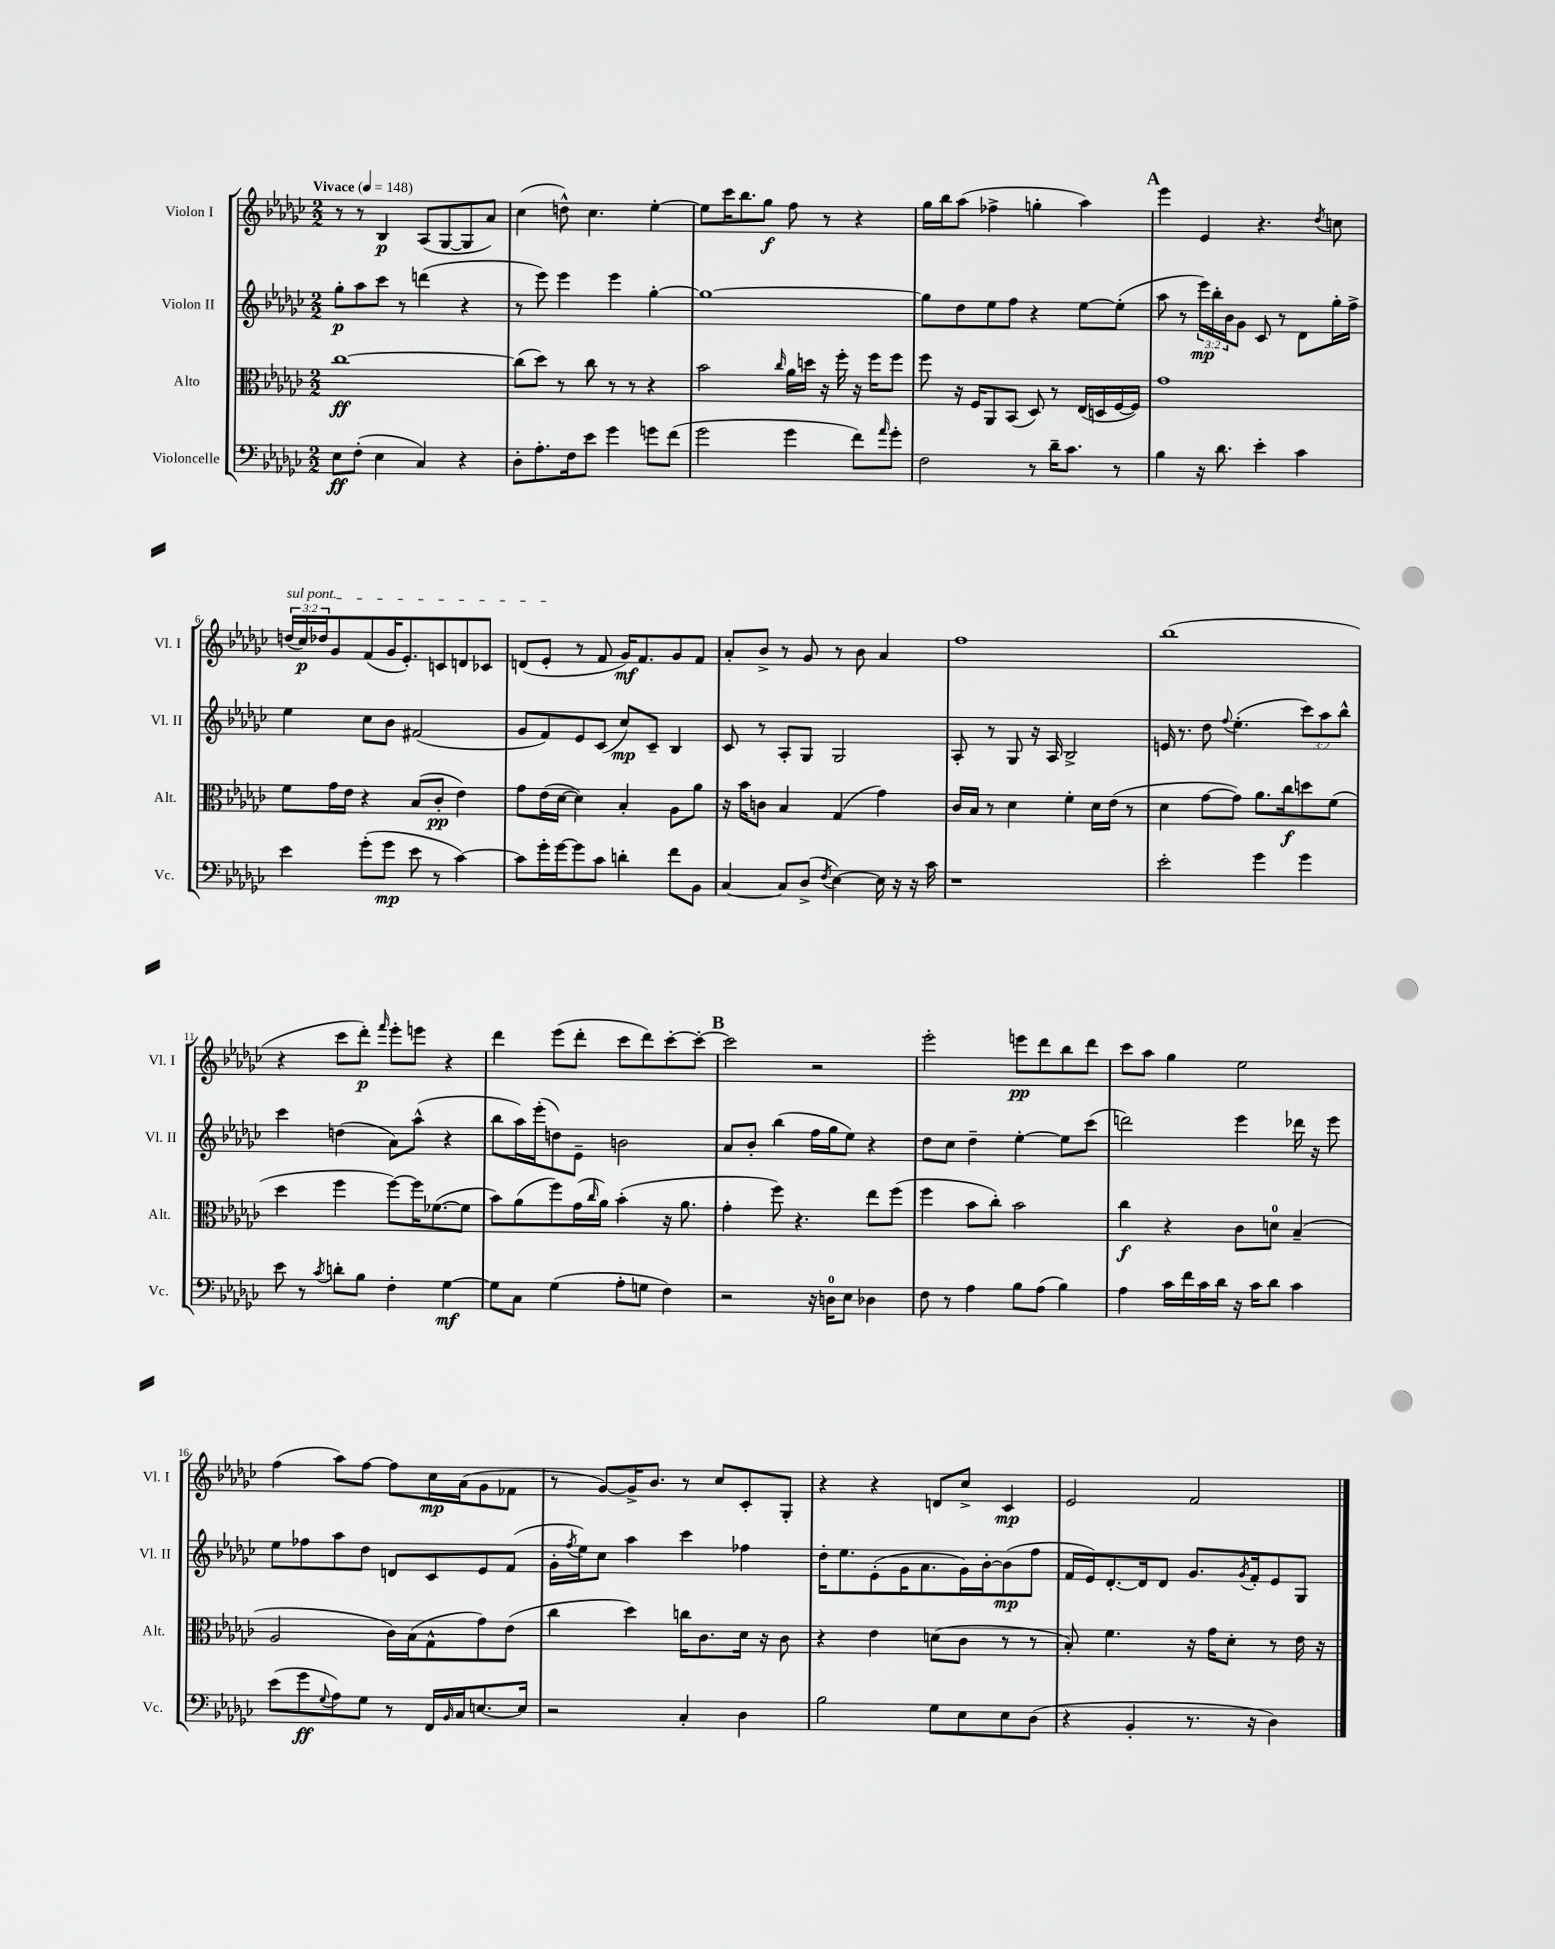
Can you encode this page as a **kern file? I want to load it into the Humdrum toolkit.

**kern	**kern	**kern	**kern
*staff4	*staff3	*staff2	*staff1
*clefF4	*clefC3	*clefG2	*clefG2
*k[b-e-a-d-g-c-]	*k[b-e-a-d-g-c-]	*k[b-e-a-d-g-c-]	*k[b-e-a-d-g-c-]
*M2/2	*M2/2	*M2/2	*M2/2
*MM148	*MM148	*MM148	*MM148
8E-	[1cc-	8gg-'	8r
(8F'	.	8aa-	8r
4E-	.	8ccc-	4B-
.	.	8r	.
4C-)	.	(4ddd	(8A-
.	.	.	[8G-
4r	.	4r	8G-]
.	.	.	8a-)
=	=	=	=
8D-'	(8cc-]	8r	(4cc-
8.A-'	8dd-)	8eee-)	.
.	8r	4eee-	8dd^^)
16F	.	.	.
8e-	8cc-	.	4.cc-
4g-	8r	4eee-	.
.	8r	.	.
8g	4r	[4gg-'	[4ee-'
(8f	.	.	.
=	=	=	=
2g-	2b-	1gg-_	8ee-]
.	.	.	16ccc-
.	.	.	8.bb-
.	.	.	8gg-
.	16qqcc-	.	.
4g-	16a-	.	8ff
.	16dd	.	.
.	16r	.	8r
.	16ff'	.	.
8f)	16r	.	4r
.	16ff	.	.
16qqa-	.	.	.
8g-'	8ff	.	.
=	=	=	=
2F	8ff	8gg-]	16gg-
.	.	.	16bb-
.	16r	8dd-	(8aa-
.	16F	.	.
.	8AA-	8ee-	4ff-^
.	(8BB-	8ff	.
8r	8D-)	4r	4gg'
16d-~	8r	.	.
8.c-	.	.	.
.	(16E-	[8ee-	4aa-)
.	16D	.	.
8r	[16F	(8ee-']	.
.	16F])	.	.
=	=	=	=
4B-	1g-	8aa-	4eee-
.	.	8r	.
16r	.	24eee-)	4e-
.	.	24bb-'	.
8.d-	.	.	.
.	.	24b-	.
.	.	8g-	.
4e-'	.	8c-	4.r
.	.	8r	.
4c-	.	8d-	.
.	.	.	8qdd-
.	.	16gg-'	8cc
.	.	16ff^	.
=	=	=	=
4e-	8f	4ee-	(24dd
.	.	.	24cc-)
.	.	.	24dd-
.	16g-	.	8g-
.	16e-	.	.
(8g-'	4r	8cc-	(8f
8g-	.	8b-	16g-
.	.	.	8.e-')
8e-	(8B-	(2f#	.
8r	8c-'	.	8c
[4c-)	4e-)	.	8d
.	.	.	8c-
=	=	=	=
8c-]	8g-	8g-	(8d
16g-'	(16e-	8f)	8e-'
[16g-	[16d-	.	.
8g-]	4d-])	8e-	8r
8c-	.	(8c-	8f
4d'	4B-'	8cc-)	16g-)
.	.	.	8.f
.	.	8c-~	.
8f	8A-	4B-	8g-
8BB-	8a-	.	8f
=	=	=	=
[4C-	16r	8c-	8a-'
.	16b-	.	.
.	8c	8r	8b-^
8C-]	4B-	8A-'	8r
(8D-^	.	8G-	8g-
8qF	.	.	.
[4E-)	(4G-	2G-	8r
.	.	.	8b-
16E-]	4g-)	.	4a-
16r	.	.	.
16r	.	.	.
16c-	.	.	.
=	=	=	=
1r	16c-	8A-'	1ff
.	16B-	.	.
.	8r	8r	.
.	4d-	8G-	.
.	.	16r	.
.	.	16A-	.
.	4f'	2B-^	.
.	16d-	.	.
.	(16e-	.	.
.	8r	.	.
=	=	=	=
2e-'	4d-	16e	(1bb-
.	.	8.r	.
.	[8g-	8dd-	.
.	.	8qqff	.
.	8g-])	(4.ee-'	.
4g-	8.a-	.	.
.	16cc-	.	.
4g-	8dd	12ccc-)	.
.	.	12aa-	.
.	(8f	.	.
.	.	12bb-^^	.
=	=	=	=
8e-	4dd-	4ccc-	4r
8r	.	.	.
8qc-	.	.	.
8d'	4ff	(4dd	8ccc-
8B-	.	.	8ddd-')
.	.	.	16qqfff
4F'	[8ff)	8a-)	8eee-'
.	16ff]	(8aa-^^	8eee
.	([8.f-	.	.
[4G-	.	4r	4r
.	8f-]	.	.
=	=	=	=
8G-]	8b-)	8bb-	4ddd-
8C-	(8a-	16aa-)	.
.	.	(16eee-'	.
(4G-	8ff)	8dd)	(8eee-
.	(16g-	8e-~	8ddd-'
.	16qqcc-	.	.
.	16a-)	.	.
8A-'	(4b-'	2b	8ccc-
8G	.	.	8ddd-)
4F)	16r	.	[8ccc-'
.	8.a-	.	.
.	.	.	8ccc-'_
=	=	=	=
2r	4g-'	8a-	2ccc-]
.	.	8b-'	.
.	8ff)	(4bb-	.
.	4.r	.	.
16r	.	16ff	2r
16D	.	16gg-	.
8E-	.	8ee-)	.
4D-	8ee-	4r	.
.	(8ff	.	.
=	=	=	=
8F	4ff	8dd-	2eee-'
8r	.	8cc-	.
4A-	8b-	4dd-~	.
.	8cc-')	.	.
8B-	2b-	[4ee-'	8eee
(8A-	.	.	8ddd-
4B-)	.	8ee-]	8bb-
.	.	(8ccc-	8ddd-
=	=	=	=
4A-	4cc-	2ddd)	8ccc-
.	.	.	8aa-
16c-	4r	.	4gg-
16f	.	.	.
16c-	.	.	.
16d-	.	.	.
16r	8c-	4eee-	2ee-
16c-	.	.	.
8d-	8d	.	.
4c-	(4B-~	16ddd-	.
.	.	16r	.
.	.	8eee-	.
=	=	=	=
(8e-	2A-	8ee-	(4ff
8g-	.	8ff-	.
8qqG-	.	.	.
8A-)	.	8aa-	8aa-)
8G-	.	8dd-	[8ff
8r	16c-)	8d	8ff]
.	(16B-	.	.
16FF	8G-^^	8c-	16cc-
16qqBB-	.	.	.
16C-	.	.	(16a-
[8.E	8g-)	8e-	8g-
.	(8e-	(8f	8f-
16E]	.	.	.
=	=	=	=
2r	4cc-	16g-'	8r
.	.	8qff	.
.	.	16ee-)	.
.	.	8cc-	[8g-)
.	4dd-)	4aa-	16g-^]
.	.	.	8.b-
4C-'	16cc	4ccc-	8r
.	8.c-	.	.
.	.	.	8cc-
4D-	16d-	4ff-	8c-'
.	16r	.	.
.	8c-	.	8G-'
=	=	=	=
2B-	4r	16dd-'	4r
.	.	8.ee-	.
.	4e-	(8e-'	4r
.	.	16g-	.
.	.	8.a-	.
8G-	(8d	.	8d
8E-	8c-	16g-)	8cc-^
.	.	[16b-'	.
8E-	8r	(8b-]	4c-
(8D-	8r	8ff	.
=	=	=	=
4r	8B-')	16f	2e-
.	.	16e-)	.
.	4.f	[8.d-'	.
4BB-'	.	.	.
.	.	16d-]	.
.	.	8d-	.
8.r	16r	8.g-	2f
.	16g-	.	.
.	8d-'	.	.
.	.	8qg-	.
16r	.	16f'	.
4D-)	8r	8e-	.
.	16e-	8G-	.
.	16r	.	.
==	==	==	==
*-	*-	*-	*-
